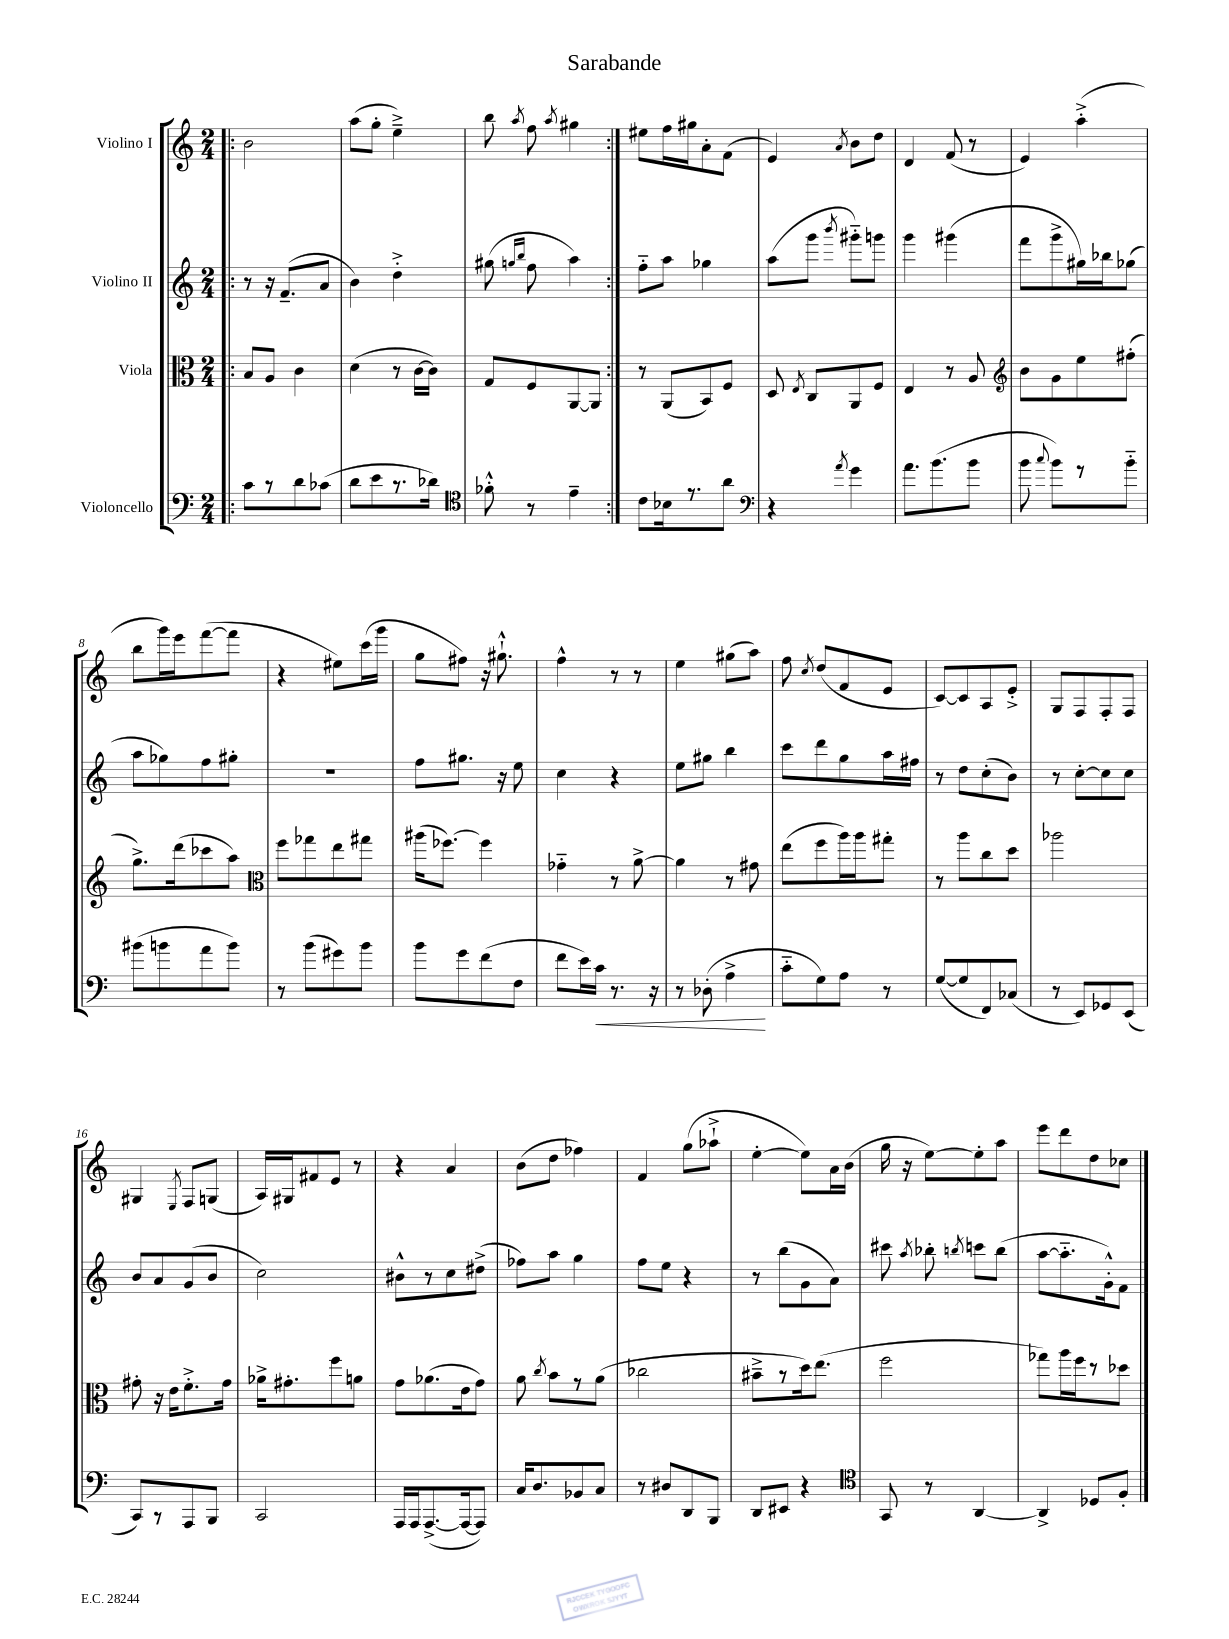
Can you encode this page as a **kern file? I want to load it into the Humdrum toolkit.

**kern	**dynam	**kern	**kern	**kern
*part4	*part4	*part3	*part2	*part1
*staff4	*staff4	*staff3	*staff2	*staff1
*I"Violoncello	*	*I"Viola	*I"Violino II	*I"Violino I
*clefF4	*	*clefC3	*clefG2	*clefG2
*k[]	*	*k[]	*k[]	*k[]
*M2/4	*	*M2/4	*M2/4	*M2/4
=1!|:	=1!|:	=1!|:	=1!|:	=1!|:
8c\L	.	8B/L	8r	2b\
8r	.	8A/J	16r	.
.	.	.	(8.f~/L	.
8d\	.	4c\	.	.
(8c-X\J	.	.	8a/J	.
=2	=2	=2	=2	=2
8d\L	.	(4d\	4b\)	(8aa\L
8e\	.	.	.	8gg'\J
8.r	.	8r	4dd'^\	4ee~^\)
.	.	[16c\LL	.	.
16d-X\Jk)	.	16c\JJ])	.	.
=3	=3	=3	=3	=3
*clefC4	*	*	*	*
8f-X'^^\	.	8G/L	(8gg#X\	8bb\
.	.	.	16qqggn/LL	.
.	.	.	16qqbb/JJ	8qaa/
8r	.	8F/	8ff\	8ff\
.	.	.	.	8qaa/
4e~\	.	[8AA/	4aa\)	4gg#X\
.	.	8AA/J]	.	.
=4:|!	=4:|!	=4:|!	=4:|!	=4:|!
8c\L	.	8r	8ff\L	8ee#X\L
16B-X\k	.	(8AA/L	8aa\J	16ff\L
8.r	.	.	.	16gg#X\J
.	.	8BB/)	4gg-X\	8a'\
8a\J	.	8F/J	.	(8f\J
=5	=5	=5	=5	=5
*clefF4	*	*	*	*
4r	.	8D/	(8aa\L	4e/)
.	.	8qE/	.	.
.	.	8C/L	8ggg\J	.
8qa/	.	.	8qbbb/	8qa/
4g\	.	8AA/	8ggg#X\L)	8b\L
.	.	8F/J	8gggn\J	8dd\J
=6	=6	=6	=6	=6
8.a\L	.	4E/	4ggg\	4d/
(8.b\	.	.	.	.
.	.	8r	(4ggg#X\	(8f/
8b\J	.	8A/	.	8r
=7	=7	=7	=7	=7
*	*	*clefG2	*	*
8b\	.	8b\L	8fff\L	4e/)
8qqcc/	.	.	.	.
8b\L)	.	8g\	8ggg^\	.
8r	.	8ee\	16gg#X\L)	(4aa'^\
.	.	.	16bb-X\J	.
8b\J	.	(8ff#X'\J	(8gg-X\J	.
!!LO:LB:g=z
=8	=8	=8	=8	=8
(8b#X\L	.	8.gg^\L)	8aa\L	8bb\L
8bn\	.	.	8gg-X\)	16ggg\L)
.	.	(16ddd\k	.	16eee\J
8a\	.	8ccc-X\	8ff\	([8fff\
8b\J)	.	8aa\J)	8gg#X'\J	8fff\J]
=9	=9	=9	=9	=9
*	*	*clefC3	*	*
8r	.	8ff\L	2r	4r
(8b\L	.	8gg-X\	.	.
8g#X\)	.	8ee\	.	8ee#X\L)
8b\J	.	8gg#X\J	.	(16ccc\L
.	.	.	.	16ggg\JJ
=10	=10	=10	=10	=10
8b\L	.	(16aa#X\KL	8ff\L	8gg\L
.	.	[8.ff-X\J)	.	.
8g\	.	.	8.gg#X\J	8ff#X\J)
(8f\	.	4ff-\]	.	16r
.	.	.	16r	8.gg#X`^^\
8F\J	.	.	8ee\	.
=11	=11	=11	=11	=11
8f\L	.	4g-X\	4cc\	4ff^^\
16e\L)	.	.	.	.
!	!LO:HP:b	!	!	!
16c\JJ	<	.	.	.
8.r	.	8r	4r	8r
.	.	[8a^\	.	8r
16r	.	.	.	.
=12	=12	=12	=12	=12
8r	.	4a\]	8ee\L	4ee\
(8D-X'\	.	.	8gg#X\J	.
4A^\	.	8r	4bb\	(8gg#X\L
.	.	8g#X\	.	8aa\J)
.	[	.	.	.
=13	=13	=13	=13	=13
8c\L	.	(8ee\L	8ccc\L	8ff\
.	.	.	.	8qcc/
8G\)	.	8ff\	8ddd\	(8dd/L
8A\J	.	16aa\L)	8gg\	8f/
.	.	16aa\J	.	.
8r	.	8gg#X'\J	16aa\L	8e/J
.	.	.	16ff#X\JJ	.
=14	=14	=14	=14	=14
([8G/L	.	8r	8r	[8c/L)
8G/]	.	8aa\L	8dd\L	8c/]
8FF/)	.	8cc\	(8cc'\	8A/
(8C-X/J	.	8dd\J	8b\J)	8e'^/J
=15	=15	=15	=15	=15
8r	.	2aa-X\	8r	8G/L
8EE/L)	.	.	[8cc'\L	8F/
8GG-X/	.	.	8cc\]	8F'/
(8EE/J	.	.	8cc\J	8F/J
!!LO:LB:g=z
=16	=16	=16	=16	=16
8CC/L)	.	8g#X'\	8b/L	4G#X/
8r	.	16r	8a/	.
.	.	16e\KL	.	.
.	.	.	.	8qE/
8AAA/	.	8.f'^\	(8g/	8F/L
8BBB/J	.	.	8b/J	(8Gn/J
.	.	16g#\Jk	.	.
=17	=17	=17	=17	=17
2CC/	.	16a-X^\KL	2cc\)	16A/LL)
.	.	8.g#X'\	.	16G#X/J
.	.	.	.	8f#X/
.	.	8ff\	.	8e/J
.	.	8an\J	.	8r
=18	=18	=18	=18	=18
16AAA/LL	.	8g\L	8b#X^^\L	4r
16AAA/J	.	.	.	.
([8.AAA^/	.	(8.a-X\	8r	.
.	.	.	8cc\	4a/
16AAA/k_	.	16e\k	.	.
8AAA/J])	.	8g\J)	(8dd#X^\J	.
=19	=19	=19	=19	=19
16C/KL	.	8a\	8ff-X\L)	(8b\L
8.D/	.	.	.	.
.	.	8qcc/	.	.
.	.	8b\L	8aa\J	8dd\J
8BB-X/	.	8r	4gg\	4ff-X\)
8C/J	.	(8a\J	.	.
=20	=20	=20	=20	=20
8r	.	2cc-X\	8ff\L	4f/
8D#X/L	.	.	8ee\J	.
8DD/	.	.	4r	(8gg\L
8BBB/J	.	.	.	8aa-X`^\J
=21	=21	=21	=21	=21
8DD/L	.	8b#X~^\L	8r	[4ee'\
8EE#X/J	.	8r	(8bb\L	.
4r	.	16dd\k)	8g\	8ee\L])
.	.	(8.ee\J	.	.
.	.	.	8a\J)	16a\L
.	.	.	.	(16b\JJ
=22	=22	=22	=22	=22
*clefC4	*	*	*	*
8GG/	.	2ff\	8ccc#X\	16gg\
.	.	.	.	16r
.	.	.	8qaa/	.
8r	.	.	8bb-X'\	[8ee\L)
.	.	.	8qbbn/	.
[4AA/	.	.	8cccn\L	8ee'\]
.	.	.	(8bb\J	8aa\J
=23	=23	=23	=23	=23
4AA^/]	.	8gg-X\L)	[8aa\L	8eee\L
.	.	16aa\L	8.aa\]	8ddd\
.	.	16ff\J	.	.
8D-X/L	.	8r	.	8dd\
.	.	.	16g'^^\k)	.
8F'/J	.	8dd-X\J	8f\J	8cc-X\J
==	==	==	==	==
*-	*-	*-	*-	*-
